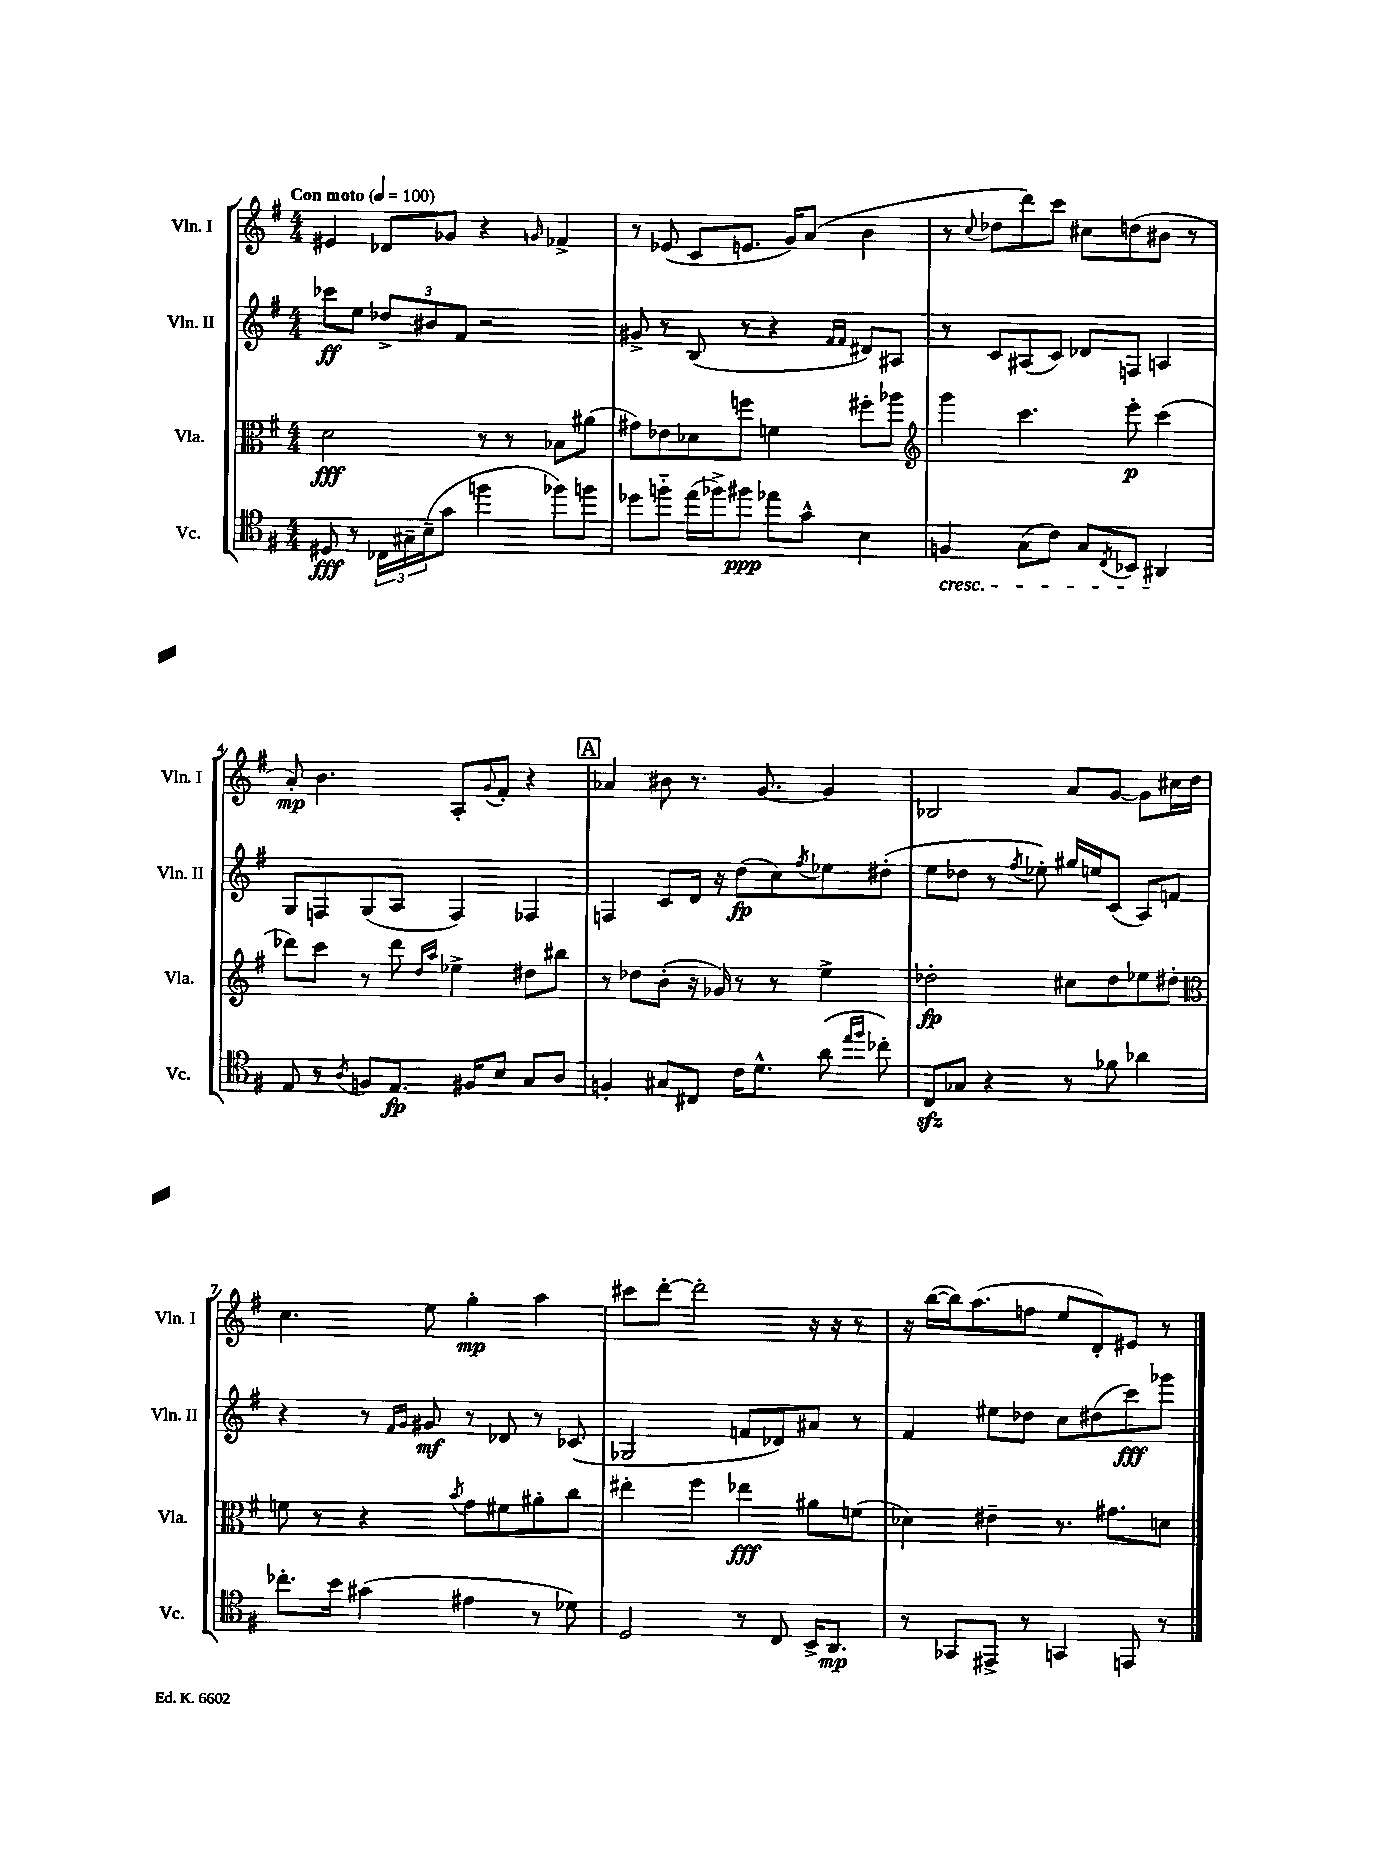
<<
\new StaffGroup <<
\new Staff = "s0" \with { instrumentName = "Vln. I" shortInstrumentName = "Vln. I" } {
    \clef treble \key g \major \numericTimeSignature \time 4/4 \tempo "Con moto" 4 = 100
    eis'4 des'8 ges'8 r4 \grace { g'16 } fes'4-> |
    r8 ees'8( c'8 e'8. g'16) a'8( b'4 |
    r8 \appoggiatura { c''8 } des''8 d'''8) c'''8 cis''8 d''8( bis'8 r8 |
    a'8-.\mp) b'4. a8-. \appoggiatura { g'8 } fis'8-. r4 |
    \mark \markup { \box "A" } aes'4 bis'8 r8. g'8.~ g'4 |
    bes2 a'8 g'8~ g'8 cis''16 d''16 |
    c''4. e''8 g''4-.\mp a''4 |
    cis'''8 d'''8~-. d'''2-. r16 r16 r8 |
    r16 b''16~( b''16) a''8.( f''8 e''8 d'8-.) eis'8 r8 \bar "|." |
}
\new Staff = "s1" \with { instrumentName = "Vln. II" shortInstrumentName = "Vln. II" } {
    \clef treble \key g \major \numericTimeSignature \time 4/4
    ces'''8\ff e''8 \tuplet 3/2 { des''8-> bis'8 fis'8 } r2 |
    gis'8-> r8 b8( r8 r4 \grace { fis'16 fis'16 } dis'8) ais8 |
    r8 c'8 ais8( c'8) des'8 f8 a4 |
    g8 f8 g8( a8 f4) fes4 |
    \mark \markup { \box "A" } f4 c'8 d'16 r16 d''8\fp( c''8) \acciaccatura { fis''8 } ees''8 dis''8-.( |
    e''8 des''8 r8 \acciaccatura { fis''8 } ees''8-.) gis''16 e''16 c'8( a8) f'8 |
    r4 r8 \grace { fis'16 g'16 } gis'8\mf r8 des'8 r8 ces'8( |
    ges2 f'8 des'8) ais'8 r8 |
    fis'4 eis''8 des''8 c''8 dis''8( c'''8\fff) ges'''8 \bar "|." |
}
\new Staff = "s2" \with { instrumentName = "Vla." shortInstrumentName = "Vla." } {
    \clef alto \key g \major \numericTimeSignature \time 4/4
    d'2\fff r8 r8 bes8 ais'8( |
    gis'8) ees'8 des'8 f''8 f'4 fis''8-. aes''8 |
    \clef treble g'''4 c'''4. e'''8-.\p c'''4( |
    des'''8) c'''8 r8 des'''8 \grace { d''16 a''16 } ees''4-> dis''8 bis''8 |
    \mark \markup { \box "A" } r8 des''8 b'8-.( r16 ges'16) r8 r8 e''4-> |
    des''2-.\fp cis''8 des''8 ees''8 dis''8-. |
    \clef alto f'8 r8 r4 \acciaccatura { b'8 } g'8 fis'8 ais'8-. c''8 |
    eis''4-. fis''4 ees''4\fff ais'8 f'8( |
    des'4) eis'4-- r8. gis'8. d'8 \bar "|." |
}
\new Staff = "s3" \with { instrumentName = "Vc." shortInstrumentName = "Vc." } {
    \clef tenor \key g \major \numericTimeSignature \time 4/4
    dis8\fff r8 \tuplet 3/2 { ces16 gis16-- b16--( } g'8 f''4 fes''8) f''8 |
    des''8 f''8-_ e''16( fes''16->) fis''8\ppp ees''8 g'8-^ b4 |
    f4\cresc g8( c'8) g8 \acciaccatura { c8 } bes,8 ais,4\! |
    e8 r8 \acciaccatura { a8 } f8 e8.\fp fis16 b8 g8 a8 |
    \mark \markup { \box "A" } f4-. gis8 cis8 c'16 d'8.-^ a'8( \grace { e''16 fis''16 } ces''8-.) |
    c8\sfz ges8 r4 r8 fes'8 aes'4 |
    ces''8.-. b'16 gis'4( eis'4 r8 des'8) |
    d2 r8 c8 b,16-> a,8.\mp |
    r8 ges,8 eis,8-> r8 g,4 e,8 r8 \bar "|." |
}
>>
>>
